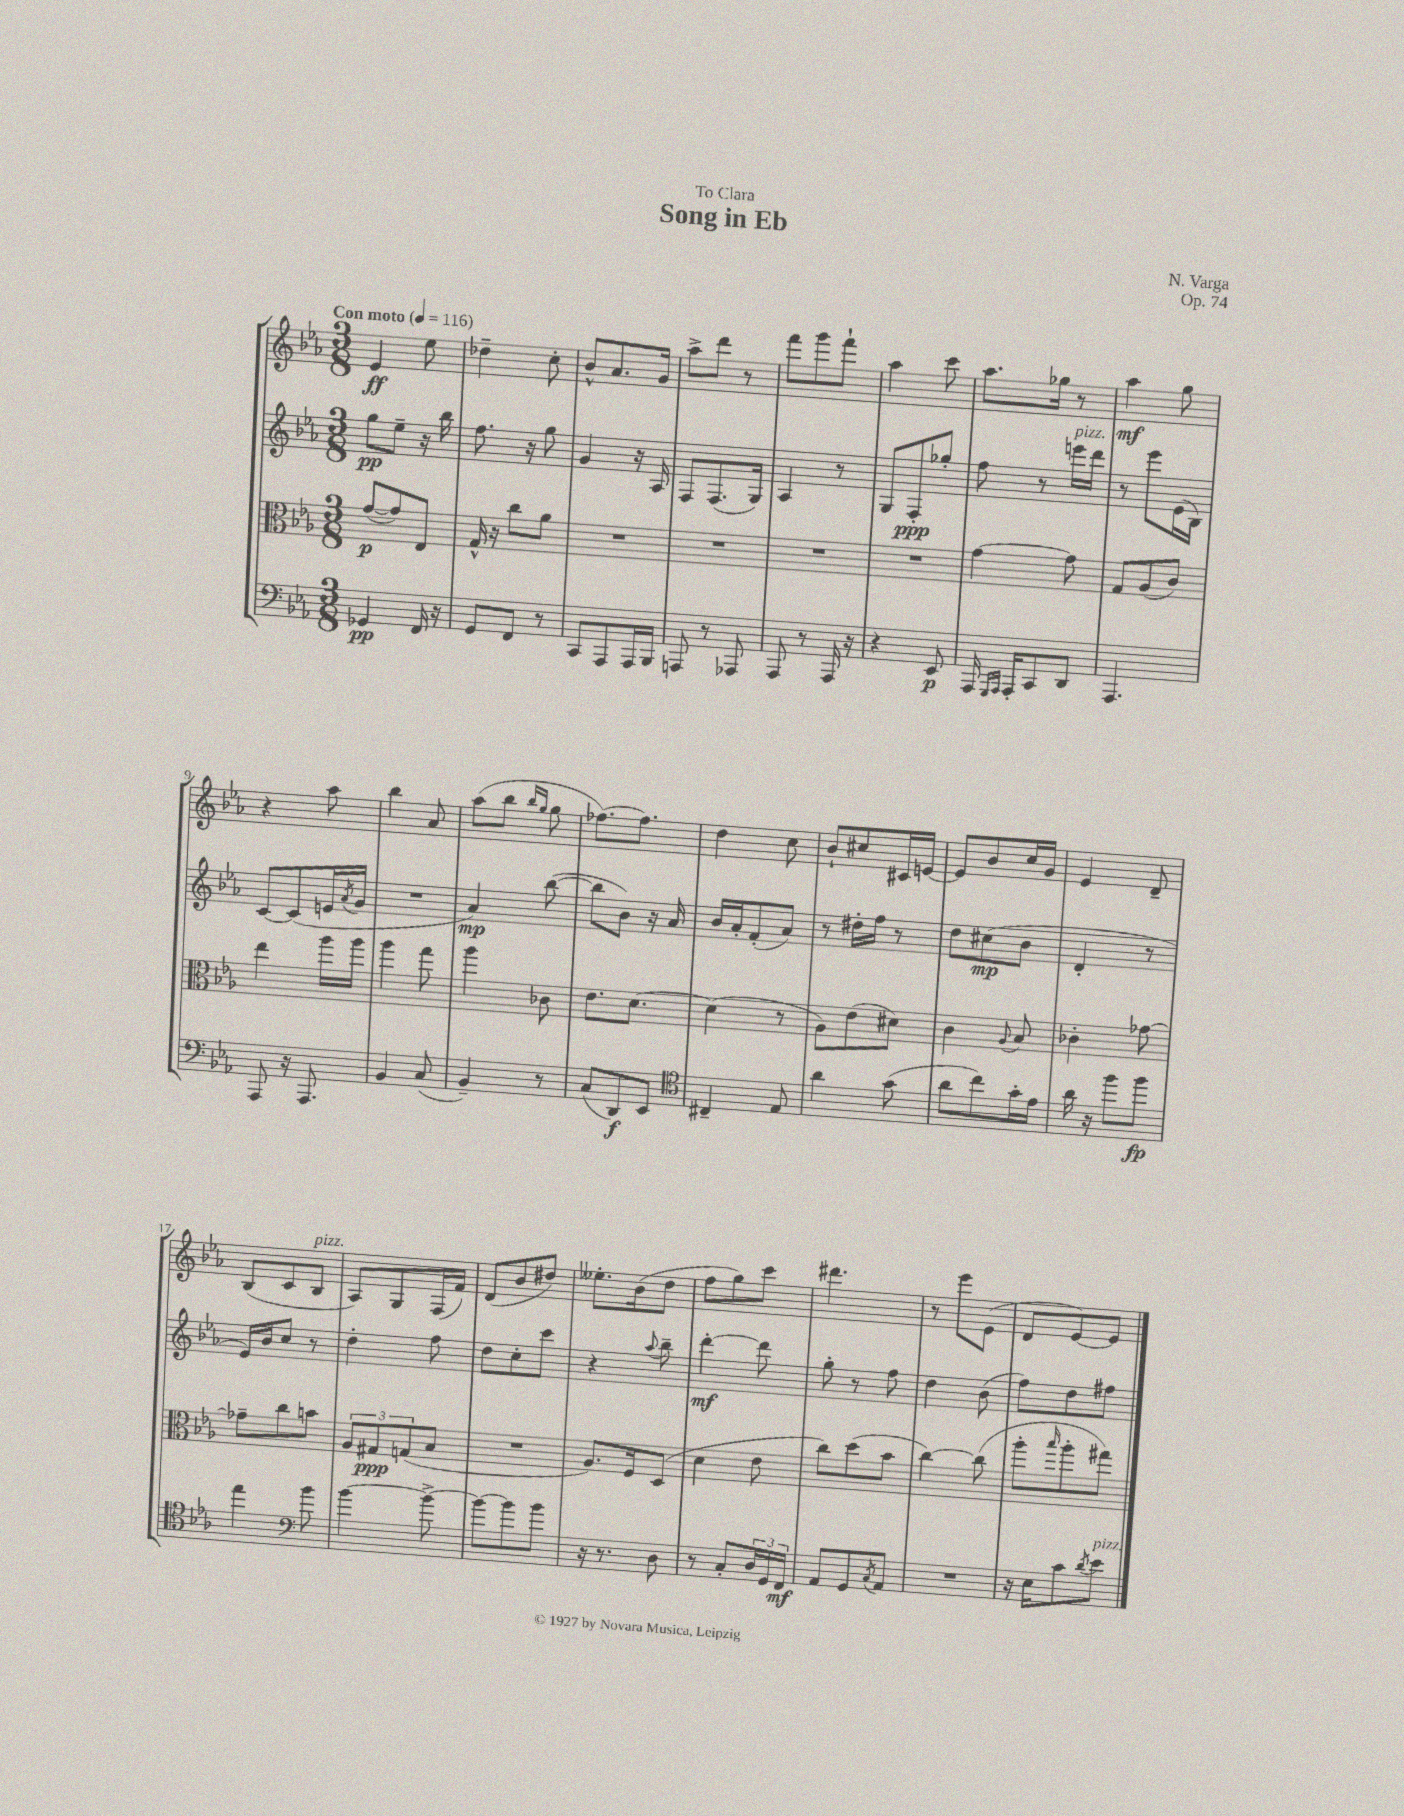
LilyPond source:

\header { title = "Song in Eb" composer = "N. Varga" dedication = "To Clara" opus = "Op. 74" }
<<
\new StaffGroup <<
\new Staff = "s0" {
    \clef treble \key ees \major \numericTimeSignature \time 3/8 \tempo "Con moto" 4 = 116
    ees'4\ff ees''8 |
    des''4-- c''8-. |
    bes'8-^ aes'8. g'16 |
    aes''8-> d'''8 r8 |
    f'''8 g'''8 f'''8-! |
    aes''4 c'''8 |
    aes''8. ges''16 r8 |
    aes''4\mf g''8 |
    r4 aes''8 |
    bes''4 aes'8 |
    aes''8( bes''8 \grace { bes''16 g''16 } g''8 |
    fes''8.~) fes''8. |
    d''4 c''8 |
    bes'8-! cis''8 cis'16 e'16~ |
    e'8 bes'8 c''16 g'16 |
    ees'4 d'8-- |
    bes8( c'8 bes8^\markup { \italic "pizz." } |
    aes8) g8 f16( f'16) |
    d'8( bes'8 dis''8) |
    eeses''8.-. bes'16( d''8 |
    f''8 g''8) c'''8 |
    dis'''4. |
    r8 ees'''8 ees'8( |
    d'8 ees'8~) ees'8 \bar "|." |
}
\new Staff = "s1" {
    \clef treble \key ees \major \numericTimeSignature \time 3/8
    g''8\pp ees''8-- r16 bes''16 |
    f''8. r16 g''8 |
    g'4 r16 aes16 |
    f8 f8.( g16) |
    aes4 r8 |
    g8 f8-.\ppp ges''8-. |
    f''8 r8 e'''16^\markup { \italic "pizz." } d'''16 |
    r8 ees'''8 ees'16( bes16) |
    c'8~ c'8( e'16 \acciaccatura { aes'8 } g'16 |
    R4. |
    aes'4\mp) bes''8~( |
    bes''8 bes'8) r16 aes'16 |
    bes'16 aes'16-. f'8-.( aes'8) |
    r8 dis''16-. f''16 r8 |
    d''8 cis''8\mp( bes'8 |
    d'4-. r8 |
    ees'16) bes'16 c''8 r8 |
    d''4-. f''8 |
    d''8 c''8-. c'''8 |
    r4 \appoggiatura { aes''8 } bes''8-- |
    d'''4~-.\mf d'''8 |
    g''8-. r8 f''8 |
    d''4 bes'8( |
    f''8) d''8 fis''8 \bar "|." |
}
\new Staff = "s2" {
    \clef alto \key ees \major \numericTimeSignature \time 3/8
    g'8~\p( g'8) ees8 |
    g16-^ r16 c''8 aes'8 |
    R4. |
    R4. |
    R4. |
    R4. |
    g'4~ g'8 |
    g8 aes8( c'8) |
    ees''4 aes''16 aes''16 |
    aes''4 g''8 |
    aes''4 ces'8 |
    ees'8. d'8.~ |
    d'4( r8 |
    aes8) ees'8( dis'8) |
    c'4 \appoggiatura { aes8 } bes8 |
    ces'4-. ges'8~ |
    ges'8-- c''8 b'8 |
    \tuplet 3/2 { aes8 gis8\ppp g8( } bes8 |
    R4. |
    aes8.) f16 d8( |
    d'4 ees'8 |
    c''8) d''8( bes'8 |
    c''4~) c''8( |
    aes''8-. \grace { bes''16 } aes''8-. gis''8) \bar "|." |
}
\new Staff = "s3" {
    \clef bass \key ees \major \numericTimeSignature \time 3/8
    ges,4\pp f,16 r16 |
    g,8 f,8 r8 |
    c,8 aes,,8 aes,,16 bes,,16 |
    a,,8 r8 aes,,8 |
    aes,,8 r8 aes,,16 r16 |
    r4 ees,8\p |
    aes,,16 \grace { g,,16 aes,,16 } aes,,16-. c,8 d,8 |
    aes,,4. |
    aes,,8 r16 aes,,8. |
    bes,4 c8( |
    bes,4--) r8 |
    c8( d,8\f) ees,8 |
    \clef tenor cis4-- ees8 |
    aes'4 g'8( |
    aes'8 c''8) g'16-. ees'16 |
    aes'16 r16 f''8 f''8\fp |
    ees''4 \clef bass bes'8 |
    bes'4~ bes'8~-> |
    bes'8~ bes'8 bes'8 |
    r16 r8. d8 |
    r8 c8-. \tuplet 3/2 { d16 g,16 f,16\mf } |
    aes,8 g,8 \acciaccatura { c8 } aes,8 |
    R4. |
    r16 ees16 c'8 \acciaccatura { d'8 } ees'8^\markup { \italic "pizz." } \bar "|." |
}
>>
>>
